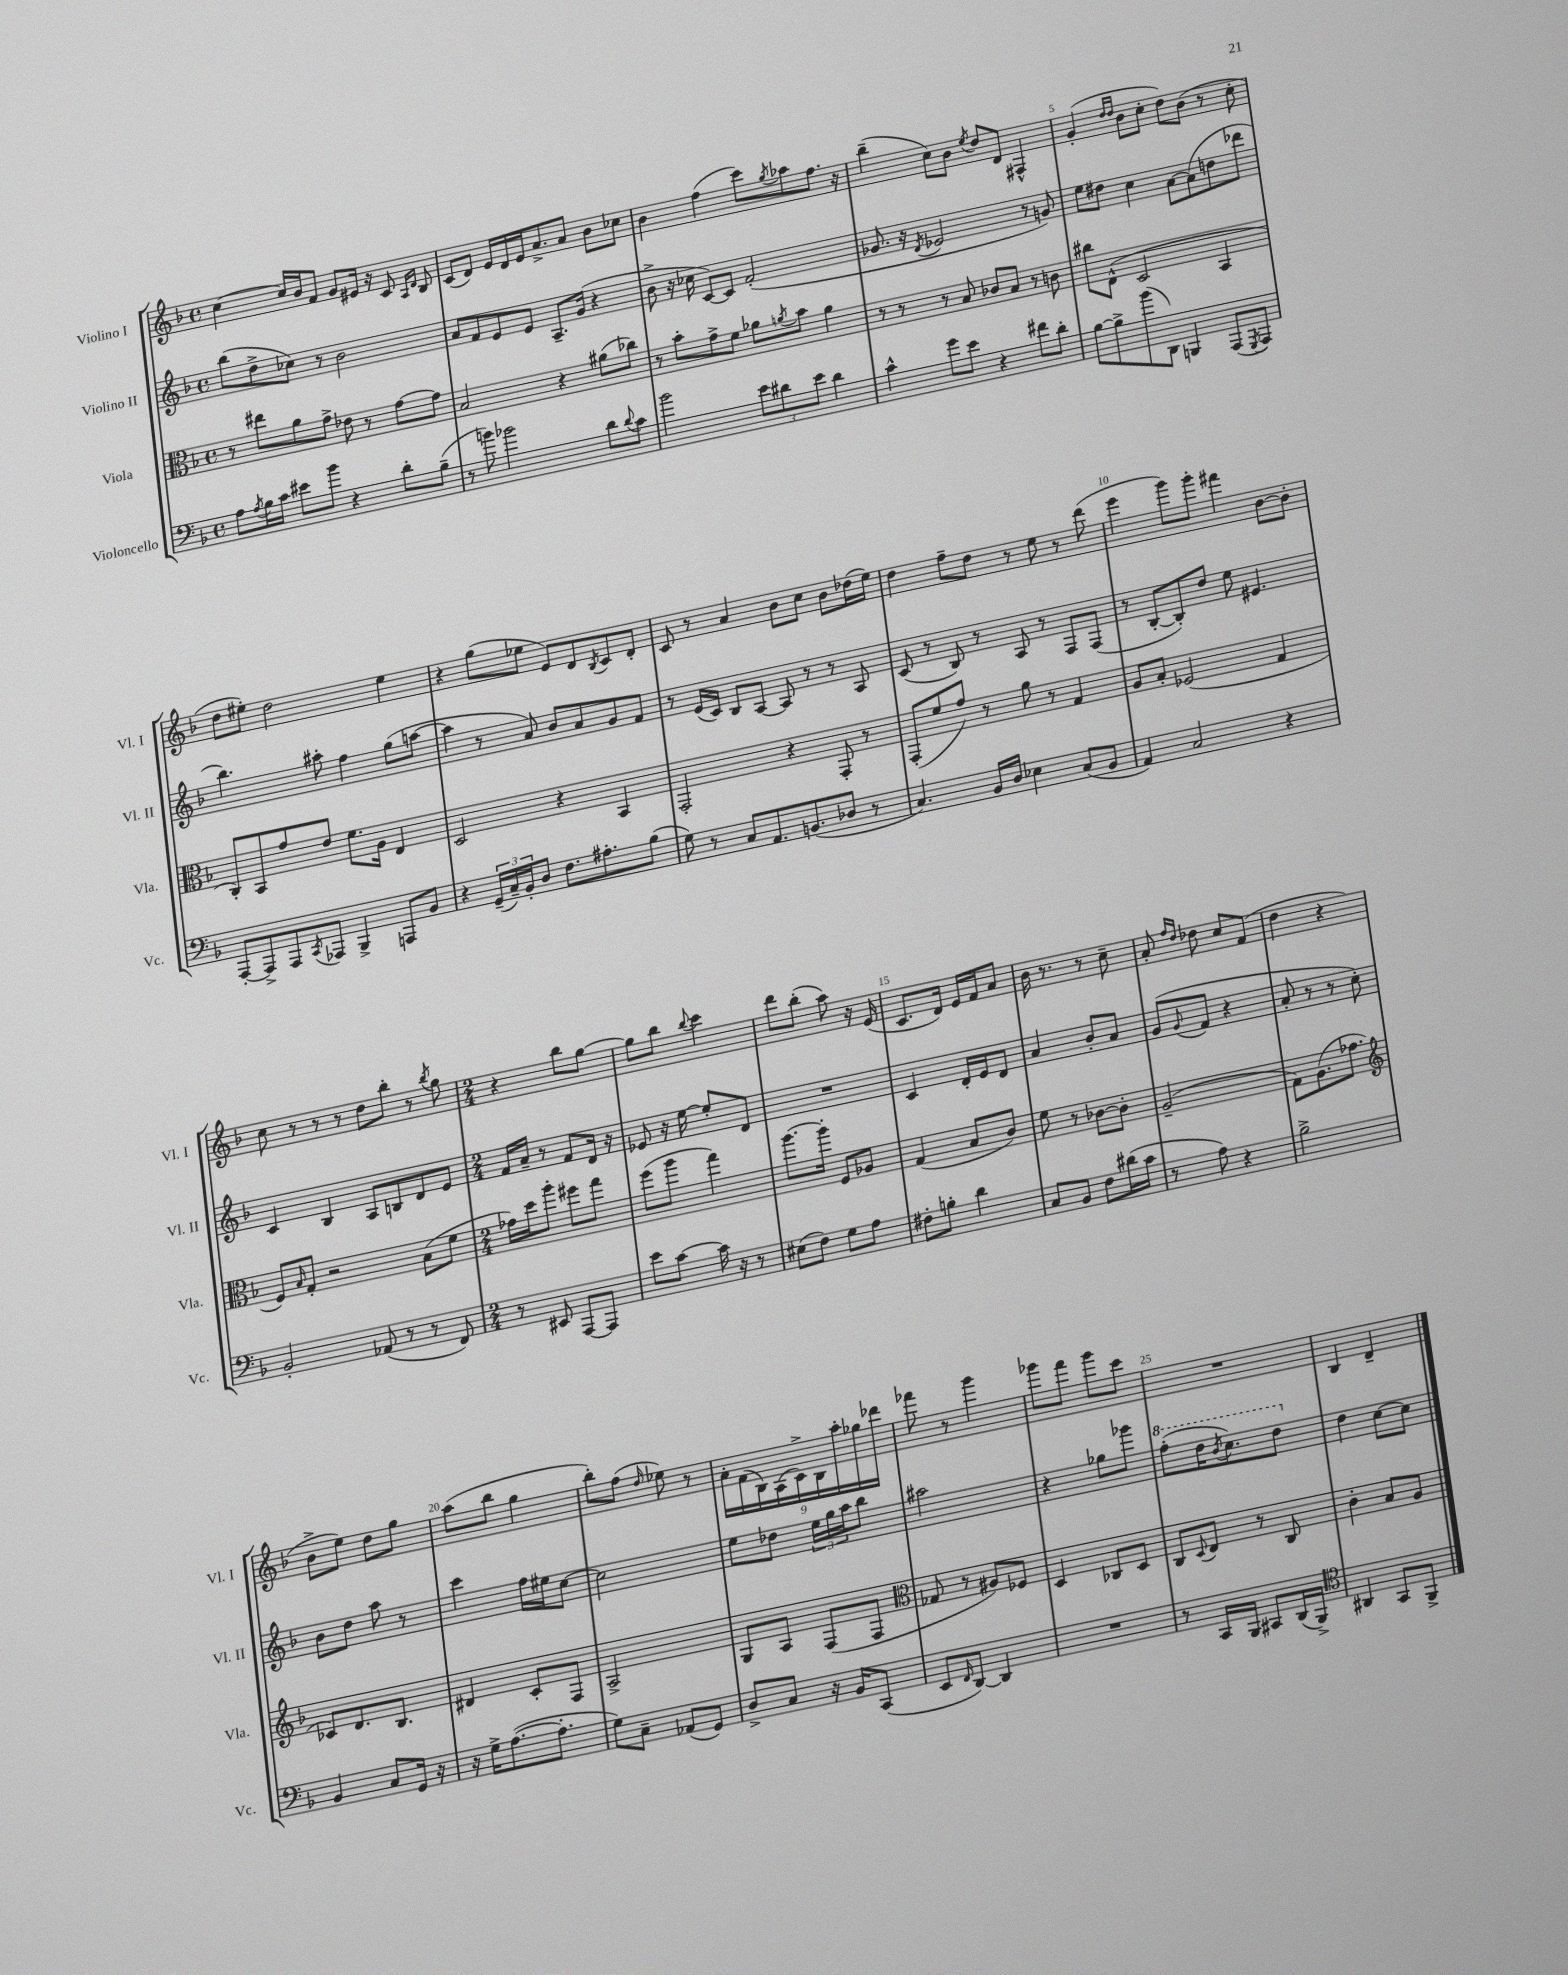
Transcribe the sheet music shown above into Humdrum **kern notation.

**kern	**kern	**kern	**kern
*staff4	*staff3	*staff2	*staff1
*clefF4	*clefC3	*clefG2	*clefG2
*k[b-]	*k[b-]	*k[b-]	*k[b-]
*M4/4	*M4/4	*M4/4	*M4/4
*met(c)	*met(c)	*met(c)	*met(c)
8A	8r	(8bb-	[4cc
8qA	.	.	.
16B-	8ee#	8dd^	.
16c	.	.	.
8e#	8a	8cc-)	16cc]
.	.	.	16b-
8b-	8g^	8r	8f
4r	8e-	2b-	8g
.	8r	.	16e#
.	.	.	16r
8d'	[8g	.	8c
.	.	.	16qqA
.	.	.	16qqd
(8B-~	8g]	.	8B-
=	=	=	=
8r	2B-	8a	(8c
8b)	.	8f	8d)
2b-	.	8e	16e
.	.	.	16d
.	.	8e	16e
.	.	.	8.a^
.	4r	8.A~	.
.	.	.	8a
.	.	(16g	.
8d	(8a#	4r	8b-
8qqd	.	.	.
8c	8cc-)	.	8cc-
=	=	=	=
2b-	8r	8b-^	4b-
.	8b-'	16r	.
.	.	16cc-	.
.	8g^	[8c)	(4ff
.	8f	8c]	.
12e	8a-	(2f'	8ccc)
12d#	.	.	.
.	8qa	.	8qgg
.	8b-	.	8aa-
12e	.	.	.
4d#	4a	.	8.ff
.	.	.	16r
=	=	=	=
4c^^	8r	8.g-	(4bb-~
.	8r	.	.
.	.	16r	.
.	.	8qd	.
8g	8r	2e-	8cc)
8e	8B-	.	8b-
.	.	.	8qee
4r	8c-	.	8dd
.	8B-	.	8d
8f#	8r	8r	4F#^^
8d'	8c	8g)	.
=	=	=	=
[8B-	8cc#	8ee	(4g'
8B-^]	(8E^^	8dd#	.
.	.	.	16qqdd
.	.	.	16qqdd
(8b-	2D	4cc	8b-
8DD)	.	.	8cc'
4BBB	.	[8a	8dd)
.	.	(8a]	(8b-
(8AAA	4BB-	8dd	8r
8qGGG	.	.	.
8AAA)	.	8ddd-	8cc'
=	=	=	=
[8AAA'	8C')	4.bb-)	8dd
8AAA^]	8BB-	.	8ee#')
8AAA	8g	.	2dd
8qCC	.	.	.
8AAA-	8e	8aa#'	.
4BBB-^	8.f	4ff	.
.	16A	.	.
8AAA	4E	(8gg	4ee#
8BB-	.	[8aa	.
=	=	=	=
4r	2D	4aa]	4r
(24GG~	.	8r	(8gg
24C~)	.	.	.
24BB-'	.	.	.
8D	.	8a)	8ee-
8.F	4r	8b-	8e)
.	.	8a	8d
8.A#'	.	.	.
.	.	.	8qB-
.	4BB-	8g	8c
(8B-	.	8f	8d'
=	=	=	=
8G)	2GG'	8r	8c
8r	.	(16e	8r
.	.	16c)	.
8C	.	8B-	4a
8.AA	.	[8A	.
.	4r	8A]	8b-
(8.BB	.	.	.
.	.	8r	8cc
8D-	8GG'	8r	8b-
8r	8r	8A	(16dd-
.	.	.	16ee)
=	=	=	=
4.C)	(8GG'	(8c	4dd
.	8f	8r	.
.	8g)	8B-)	8ff~
16BB-	8r	8r	8dd
16D	.	.	.
4E-	8a	8A	8r
.	8r	8r	8ee
(8C	4G	8F	8r
8BB-	.	(8F	(8ddd
=	=	=	=
4AA)	8A	8r	4eee
.	8B-'	[8B-'	.
2C	(2F-	8B-'])	8ggg)
.	.	8dd	8ggg'
.	.	8ee	4fff#
.	.	4.e#	.
4r	4G	.	[8b-
.	.	.	8b-']
=	=	=	=
2BB-'	8F)	4c	8cc
.	16qqB-	.	.
.	8G'	.	8r
.	2r	4B-	8r
.	.	.	8r
(8AA-	.	8A	8dd
8r	.	8B	8bb-'
8r	(8B-	8d	8r
.	.	.	8qbb-
8FF)	8f	8e	8gg
=	=	=	=
*M2/4	*M2/4	*M2/4	*M2/4
8r	16g-)	16f	4r
.	16dd	16a~	.
8EE#	8aa'	8r	.
[8AAA	8ff#	8f	8bb-
8AAA]	8gg	16d	[8gg
.	.	16r	.
=	=	=	=
8e	(8ff	8e-	8gg]
[8c	8aa	16r	8bb-
.	.	[16ee	.
.	.	.	8qqbb-
16c]	4gg)	8ee']	4ccc
16r	.	.	.
8r	.	8d	.
=	=	=	=
(8E#	[8.aa	2r	8ddd
8F)	.	.	(8bb-'
.	16aa']	.	.
8G	8F	.	8aa)
8A	8A-	.	16r
.	.	.	(16e
=	=	=	=
8F#'	(4G	4c	8.c
8B'	.	.	.
.	.	.	16d)
4d	8B-	16d'	16e
.	.	16e	16f
.	8c)	8d	8a
=	=	=	=
8C	8f	4a	16b-
.	.	.	8.r
8BB-	8r	.	.
8F	[8c-	8b-'	8r
(16d#	8c-']	8a	8cc~
16c	.	.	.
=	=	=	=
8r	(2A~	(8g	8a'
.	.	.	16qqff
.	.	8qqg	16qqdd
8A)	.	8f	8dd-
4r	.	4r	8cc
.	.	.	(8f
=	=	=	=
2B-^	8G)	8a'	4dd
.	(8.A	8r	.
.	.	8r	4r
.	8.g-	.	.
.	.	8cc')	.
=	=	=	=
*	*clefG2	*	*
4BB-	8c-)	8b-	8b-^
.	8.d	8dd	8ee)
8C	.	8aa	8dd
.	8.B-	.	.
16GG	.	8r	8gg
16r	.	.	.
=	=	=	=
16r	4d#	4ccc	(8aa
16G^	.	.	.
([8.A	.	.	8bb-
.	8c'	16ff	4gg
8.A']	.	16ee#	.
.	8F	[8cc	.
=	=	=	=
8G)	2A^	2cc]	8bb-')
8C~	.	.	(8ff
.	.	.	16qqdd
(8AA-	.	.	8ee-)
8GG)	.	.	8r
=	=	=	=
8D^	8G	8ee	18a'
.	.	.	(18f
.	.	.	18B-)
8C	8A	8dd-	.
.	.	.	(18A
.	.	.	18c^)
16r	(8F	24ee	.
.	.	.	18B-
.	.	24gg	.
16BB-	.	.	.
.	.	24aa	18aa'
(8CC	8F	8bb-	.
.	.	.	18gg-
.	.	.	18ddd-
=	=	=	=
*	*clefC3	*	*
8EE	8G-	2aa#	8fff-
16qqFF	.	.	.
[8DD)	8r	.	8r
4DD]	8A#)	.	4ggg
.	8F-	.	.
=	=	=	=
2r	4D	4r	8ggg-
.	.	.	8fff
.	8C-	8gg-	8ggg-
.	8D	8ggg-	8ccc
=	=	=	=
8r	8C	(8fff'	2r
.	8qqD	.	.
16CC	8E	16ddd	.
.	.	8qbb-	.
16BBB-	.	8.ccc)	.
8CC#	8r	.	.
(16DD	8C	8ddd	.
16BBB-^)	.	.	.
=	=	=	=
*clefC4	*	*	*
4AA#	4c'	4dd	4B-
8GG	8B-	[8cc	4d~
8FF^	8A	8cc]	.
==	==	==	==
*-	*-	*-	*-
